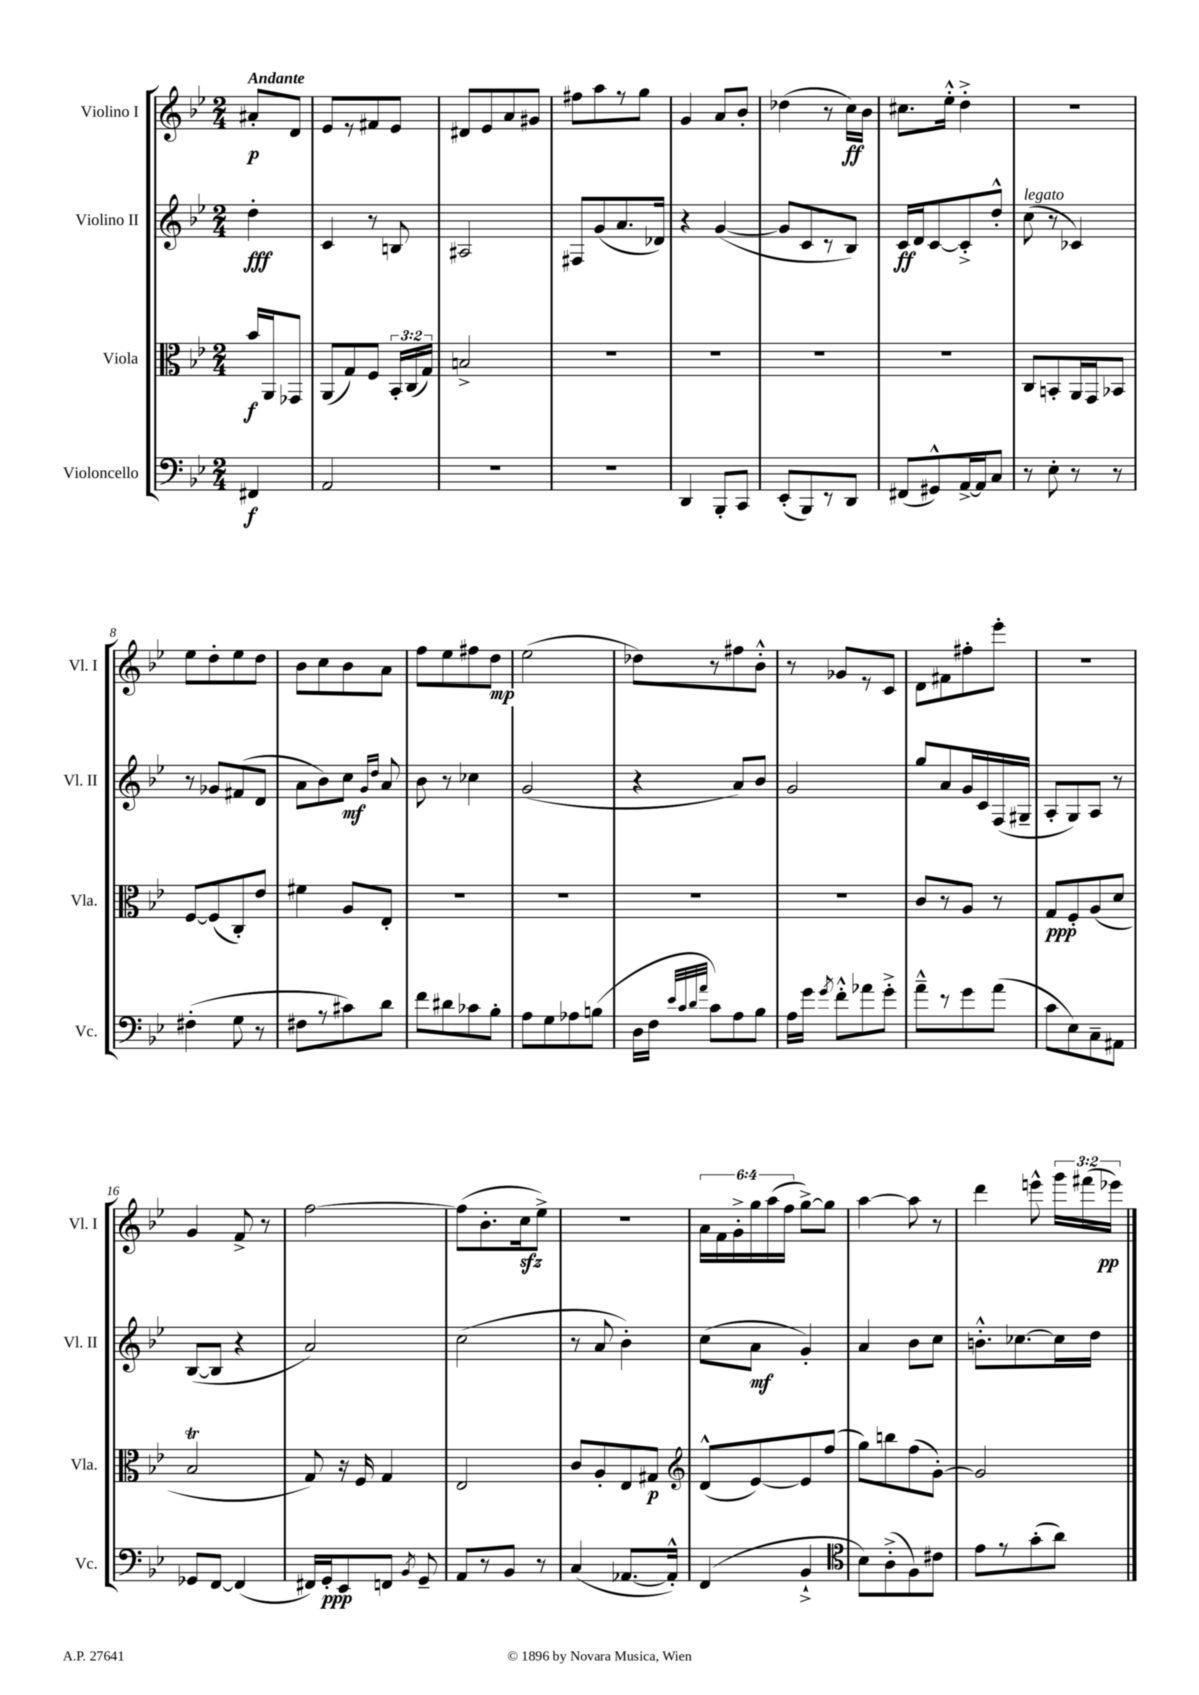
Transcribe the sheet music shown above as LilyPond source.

<<
\new StaffGroup <<
\new Staff = "s0" \with { instrumentName = "Violino I" shortInstrumentName = "Vl. I" } {
    \clef treble \key bes \major \numericTimeSignature \time 2/4 \override Staff.TupletNumber.text = #tuplet-number::calc-fraction-text \partial 4 \tempo "Andante"
    \autoBeamOff ais'8[-.\p d'8] |
    ees'8[ r8 fis'8 ees'8] |
    dis'8[ ees'8 a'8 gis'8] |
    fis''8[ a''8 r8 g''8] |
    g'4 a'8[ bes'8]-. |
    des''4( r8 c''16[\ff) bes'16] |
    cis''8.[ ees''16]-.-^ d''4-.-> |
    r2 |
    ees''8[ d''8-. ees''8 d''8] |
    bes'8[ c''8 bes'8 a'8] |
    f''8[ ees''8 fis''8 d''8]\mp |
    ees''2( |
    des''8[) r8 fis''8 bes'8]-.-^ |
    r8 ges'8[ r8 c'8] |
    d'8[ fis'8 fis''8-. ees'''8]-. |
    r2 |
    g'4 f'8-> r8 |
    f''2~ |
    f''8[( bes'8.-. c''16\sfz ees''8]->) |
    r2 |
    \tuplet 6/4 { a'16[ f'16 g'16-.-> g''16 a''16( f''16] } g''8[~->) g''8] |
    a''4~ a''8 r8 |
    d'''4 e'''8-^ \tuplet 3/2 { g'''16[ fis'''16( ees'''16]\pp) } \bar "|." |
}
\new Staff = "s1" \with { instrumentName = "Violino II" shortInstrumentName = "Vl. II" } {
    \clef treble \key bes \major \numericTimeSignature \time 2/4 \partial 4
    \autoBeamOff d''4-.\fff |
    c'4 r8 b8 |
    ais2 |
    fis8[ g'8( a'8. des'16]) |
    r4 g'4~( |
    g'8[ c'8 r8 bes8]) |
    c'16[\ff d'16 c'8~ c'8-.-> d''8]-.-^ |
    c''8^\markup { \italic "legato" }( r8 ces'4) |
    r8 ges'8[ fis'8( d'8] |
    a'8[ bes'8) c''8]\mf \grace { g'16[ d''16] } a'8 |
    bes'8 r8 ces''4 |
    g'2( |
    r4 a'8[) bes'8] |
    g'2 |
    g''8[ a'8 g'16 c'16 f16( gis16]-- |
    a8[-. g8) a8] r8 |
    bes8[~( bes8] r4 |
    a'2) |
    c''2( |
    r8 a'8 bes'4-.) |
    c''8[( a'8]\mf g'4-.) |
    a'4 bes'8[ c''8] |
    b'8.[-.-^ ces''8.~ ces''16 d''16] \bar "|." |
}
\new Staff = "s2" \with { instrumentName = "Viola" shortInstrumentName = "Vla." } {
    \clef alto \key bes \major \numericTimeSignature \time 2/4 \override Staff.TupletNumber.text = #tuplet-number::calc-fraction-text \partial 4
    \autoBeamOff bes'16[\f a,16 ges,8] |
    a,8[( g8) f8] \tuplet 3/2 { bes,16[-. c16( g16]) } |
    b2-> |
    R2 |
    R2 |
    R2 |
    R2 |
    c8[ b,8-. a,16 g,16 bes,8] |
    f8[~ f8( c8-.) ees'8] |
    fis'4 a8[ ees8]-. |
    R2 |
    R2 |
    R2 |
    R2 |
    c'8[ r8 a8] r8 |
    g8[\ppp f8-. a8( d'8] |
    bes2\trill |
    g8) r16 f16 g4 |
    ees2 |
    c'8[ a8-. ees8 gis8]\p |
    \clef treble d'8[-^( ees'8~) ees'8 f''8]( |
    g''8[) b''8 f''8( g'8]~-.) |
    g'2 \bar "|." |
}
\new Staff = "s3" \with { instrumentName = "Violoncello" shortInstrumentName = "Vc." } {
    \clef bass \key bes \major \numericTimeSignature \time 2/4 \partial 4
    \autoBeamOff fis,4\f |
    a,2 |
    R2 |
    R2 |
    d,4 bes,,8[-. c,8] |
    ees,8[-.( bes,,8) r8 d,8] |
    fis,8[( gis,8-^) a,16~-> a,16 c8] |
    r8 ees8-. r8 r8 |
    fis4-.( g8 r8 |
    fis8[ r8 cis'8) d'8] |
    f'8[ dis'8 ces'8 bes8]-. |
    a8[ g8 aes8 b8]( |
    d16[ f16] \grace { ees'32[ c'32 d'32 a'32] } c'8[) a8 bes8] |
    a16[ g'16] \acciaccatura { g'8 } f'8[-.-^ aes'8 g'8]-.-> |
    a'8[---^ r8 g'8 a'8]( |
    c'8[ ees8) c8-- ais,8] |
    ges,8[ f,8]~ f,4( |
    fis,16[) g,16-.\ppp ees,8 f,8] \acciaccatura { bes,8 } g,8-- |
    a,8[ r8 bes,8] r8 |
    c4( aes,8.[~ aes,16]-.-^) |
    f,4( bes,4-!-> |
    \clef tenor bes8[) a8-.->( f8) cis'8] |
    ees'8[ r8 g'8-.( a'8]) \bar "|." |
}
>>
>>
